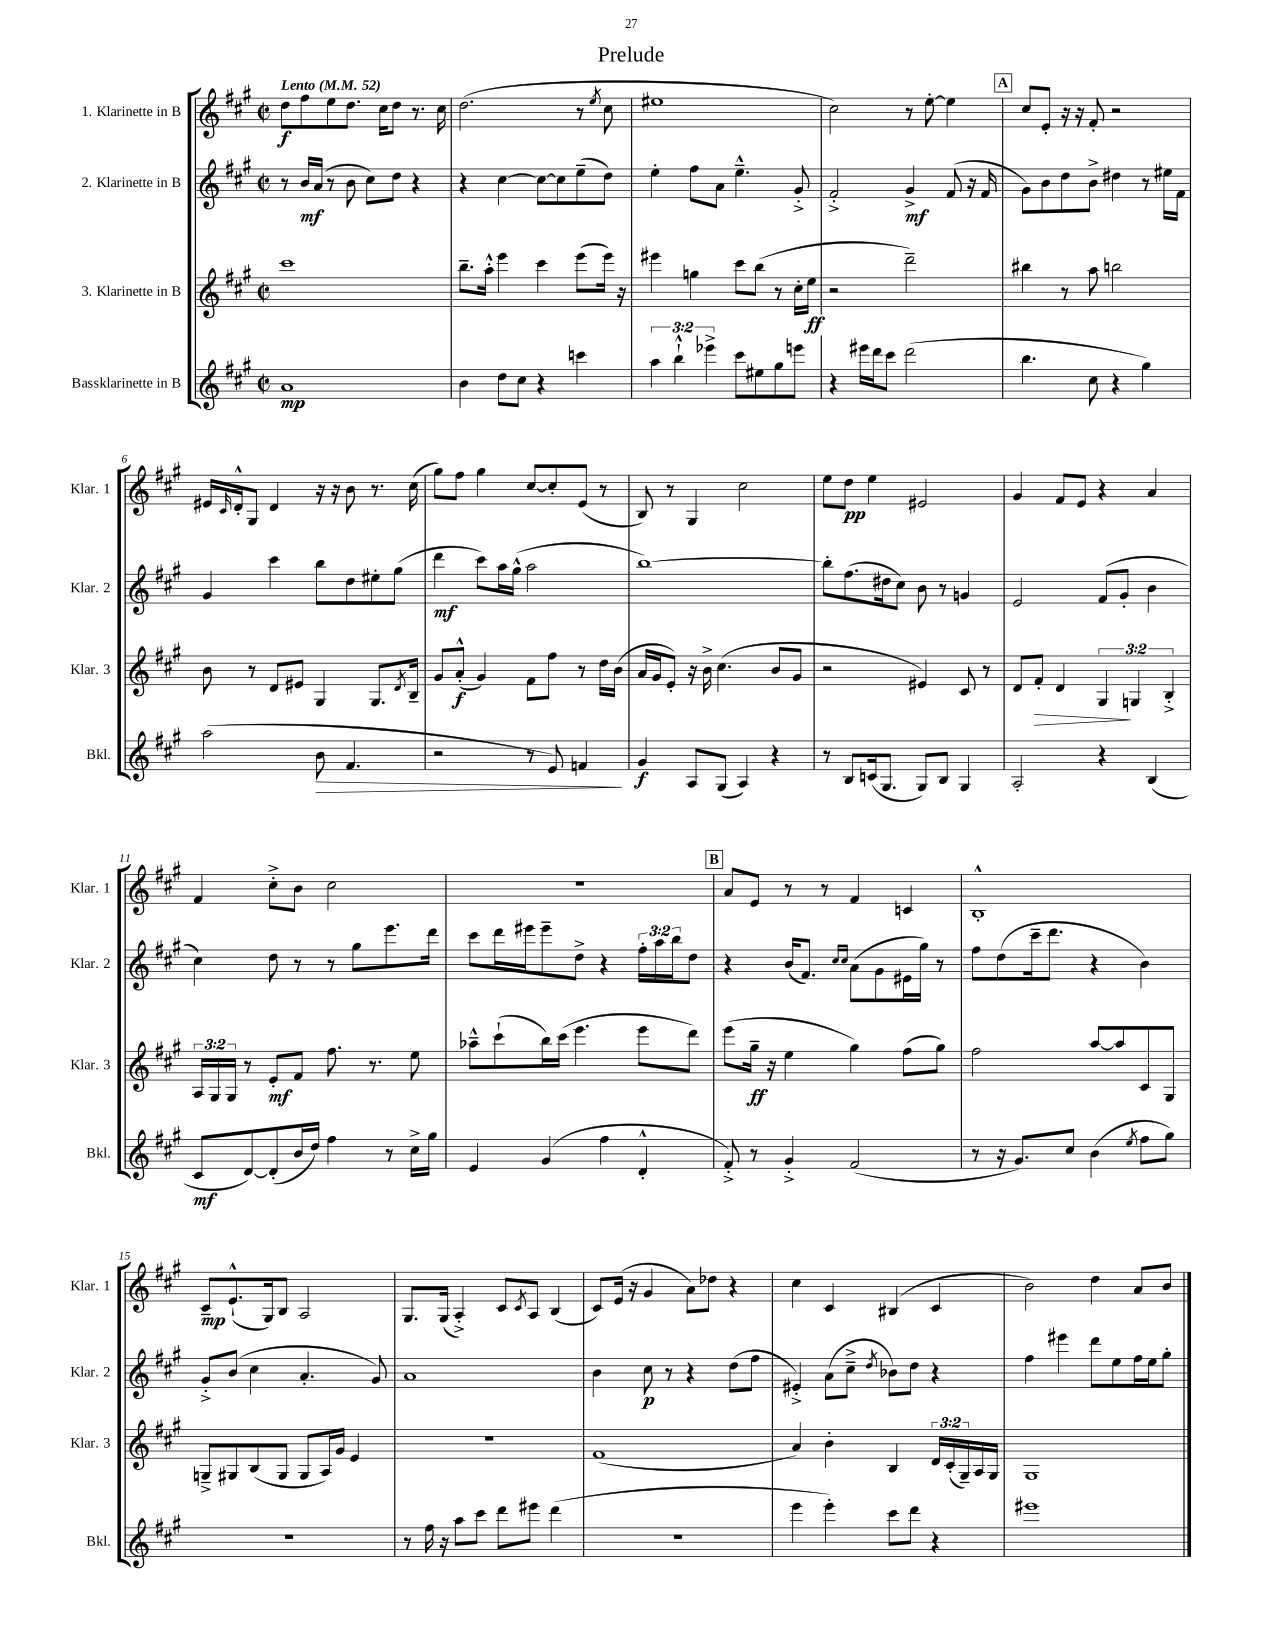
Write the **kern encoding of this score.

**kern	**dynam	**kern	**dynam	**kern	**dynam	**kern	**dynam
*part4	*part4	*part3	*part3	*part2	*part2	*part1	*part1
*staff4	*staff4	*staff3	*staff3	*staff2	*staff2	*staff1	*staff1
*I"Bassklarinette in B	*	*I"3. Klarinette in B	*	*I"2. Klarinette in B	*	*I"1. Klarinette in B	*
*I'Bkl.	*	*I'Klar. 3	*	*I'Klar. 2	*	*I'Klar. 1	*
*clefG2	*	*clefG2	*	*clefG2	*	*clefG2	*
*k[f#c#g#]	*	*k[f#c#g#]	*	*k[f#c#g#]	*	*k[f#c#g#]	*
*M2/2	*	*M2/2	*	*M2/2	*	*M2/2	*
*met(c|)	*	*met(c|)	*	*met(c|)	*	*met(c|)	*
*MM52	*	*MM52	*	*MM52	*	*MM52	*
=1	=1	=1	=1	=1	=1	=1	=1
!	!	!	!	!	!	!LO:TX:a:B:t=Lento	!
1a	mp	1ccc#	.	8r	.	8dd\L	f
.	.	.	.	16b/LL	mf	8ff#\	.
.	.	.	.	(16a/JJ	.	.	.
.	.	.	.	8r	.	8ee\	.
.	.	.	.	8b\	.	8.dd\J	.
.	.	.	.	8cc#\L)	.	.	.
.	.	.	.	.	.	16cc#\KL	.
.	.	.	.	8dd\J	.	8dd\J	.
.	.	.	.	4r	.	8.r	.
.	.	.	.	.	.	16cc#\	.
=2	=2	=2	=2	=2	=2	=2	=2
4b\	.	8.bb~\L	.	4r	.	(2.dd\	.
.	.	16aa'^^\Jk	.	.	.	.	.
8dd\L	.	4eee\	.	[4cc#\	.	.	.
8cc#\J	.	.	.	.	.	.	.
4r	.	4ccc#\	.	8cc#\L_	.	.	.
.	.	.	.	8cc#\]	.	.	.
4cccn\	.	(8eee\L	.	(8ee~\	.	8r	.
.	.	.	.	.	.	8qee/	.
.	.	16eee\Jk)	.	8dd\J)	.	8cc#\	.
.	.	16r	.	.	.	.	.
=3	=3	=3	=3	=3	=3	=3	=3
6aa\	.	4eee#X\	.	4ee'\	.	1ee#X	.
6bb`^^\	.	.	.	.	.	.	.
.	.	4ggn\	.	8ff#\L	.	.	.
6eee-X^\	.	.	.	.	.	.	.
.	.	.	.	8a\J	.	.	.
8ccc#\L	.	8ccc#\L	.	4.ee~^^\	.	.	.
8ee#X\	.	(8bb\J	.	.	.	.	.
8gg#\	.	8r	.	.	.	.	.
8eeen\J	.	16cc#'\LL	.	8g#'^/	.	.	.
.	.	16ee\JJ	ff	.	.	.	.
=4	=4	=4	=4	=4	=4	=4	=4
4r	.	2r	.	2f#'^/	.	2cc#\)	.
16eee#X\LL	.	.	.	.	.	.	.
16ddd\J	.	.	.	.	.	.	.
8ccc#\J	.	.	.	.	.	.	.
(2ddd\	.	2ddd~\)	.	4g#^/	mf	8r	.
.	.	.	.	.	.	[8ee'\	.
.	.	.	.	(8f#/	.	4ee\]	.
.	.	.	.	16r	.	.	.
.	.	.	.	16f#/	.	.	.
!!LO:REH:place=s1:t=A
=5	=5	=5	=5	=5	=5	=5	=5
4.bb\	.	4bb#X\	.	8g#\L)	.	8cc#/L	.
.	.	.	.	8b\	.	8e'/J	.
.	.	8r	.	8dd\	.	16r	.
.	.	.	.	.	.	16r	.
8cc#\	.	8aa\	.	8b^\J	.	8f#'/	.
4r	.	2bbn\	.	4dd#X\	.	2r	.
4gg#\)	.	.	.	8r	.	.	.
.	.	.	.	16ee#X\LL	.	.	.
.	.	.	.	16f#\JJ	.	.	.
!!LO:LB:g=z
=6	=6	=6	=6	=6	=6	=6	=6
(2aa\	.	8b\	.	4g#/	.	16e#X/LL	.
.	.	.	.	.	.	16qqc#/	.
.	.	.	.	.	.	16d'^^/J	.
.	.	8r	.	.	.	8G#/J	.
.	.	8d/L	.	4ccc#\	.	4d/	.
.	.	8e#X/J	.	.	.	.	.
!	!LO:HP:b	!	!	!	!	!	!
8b\	>	4G#/	.	8bb\L	.	16r	.
.	.	.	.	.	.	16r	.
4.f#/	.	.	.	8dd\	.	8b\	.
.	.	8.G#/L	.	8ee#X'\	.	8.r	.
.	.	.	.	(8gg#\J	.	.	.
.	.	8qd/	.	.	.	.	.
.	.	16B~/Jk	.	.	.	(16cc#\	.
=7	=7	=7	=7	=7	=7	=7	=7
2r	.	8g#/L	.	4ddd\	mf	8gg#\L)	.
.	.	(8a'^^/J	f	.	.	8ff#\J	.
.	.	4g#/)	.	8ccc#\L)	.	4gg#\	.
.	.	.	.	16aa\L	.	.	.
.	.	.	.	(16gg#^^\JJ	.	.	.
8r	.	8f#\L	.	2aa\	.	[8cc#/L	.
8e/)	.	8ff#\J	.	.	.	8cc#'/]	.
4fn/	.	8r	.	.	.	(8e/J	.
.	.	16dd\LL	.	.	.	8r	.
.	.	(16b\JJ	.	.	.	.	.
.	]	.	.	.	.	.	.
=8	=8	=8	=8	=8	=8	=8	=8
4g#/	f	16a/LL	.	[1bb)	.	8B/)	.
.	.	16g#/J	.	.	.	.	.
.	.	8e'/J)	.	.	.	8r	.
8A/L	.	16r	.	.	.	4G#/	.
.	.	16b^\	.	.	.	.	.
(8G#/J	.	(4.cc#\	.	.	.	.	.
4A/)	.	.	.	.	.	2cc#\	.
4r	.	8b/L	.	.	.	.	.
.	.	8g#/J	.	.	.	.	.
=9	=9	=9	=9	=9	=9	=9	=9
8r	.	2r	.	8bb'\L]	.	8ee\L	.
8B/L	.	.	.	(8.ff#\	.	8dd\J	pp
(16cn/k	.	.	.	.	.	4ee\	.
8.G#/J	.	.	.	16dd#X\k	.	.	.
.	.	.	.	8cc#\J)	.	.	.
8G#/L)	.	4e#X/)	.	8b\	.	2e#X/	.
8B/J	.	.	.	8r	.	.	.
4G#/	.	8c#/	.	4gn/	.	.	.
.	.	8r	.	.	.	.	.
=10	=10	=10	=10	=10	=10	=10	=10
2A'/	.	8d/L	.	2e/	.	4g#/	.
!	!	!	!LO:HP:b	!	!	!	!
.	.	8f#'/J	>	.	.	.	.
.	.	4d/	.	.	.	8f#/L	.
.	.	.	.	.	.	8e/J	.
4r	.	6G#/	.	(8f#/L	.	4r	.
.	.	.	.	8g#'/J	.	.	.
.	.	6Gn/	]	.	.	.	.
(4B/	.	.	.	4b\	.	4a/	.
.	.	6B'^/	.	.	.	.	.
!!LO:LB:g=z
=11	=11	=11	=11	=11	=11	=11	=11
8c#/L	mf	24A/LL	.	4cc#\)	.	4f#/	.
.	.	24G#/	.	.	.	.	.
.	.	24G#/JJ	.	.	.	.	.
[8d/)	.	8r	.	.	.	.	.
(8d'/]	.	8e'/L	mf	8dd\	.	8cc#'^\L	.
16b/L	.	8f#/J	.	8r	.	8b\J	.
16dd/JJ)	.	.	.	.	.	.	.
4ff#\	.	8.ff#\	.	8r	.	2cc#\	.
.	.	.	.	8gg#\L	.	.	.
.	.	8.r	.	.	.	.	.
8r	.	.	.	8.eee\	.	.	.
16cc#^\LL	.	8ee\	.	.	.	.	.
16gg#\JJ	.	.	.	16ddd\Jk	.	.	.
=12	=12	=12	=12	=12	=12	=12	=12
4e/	.	8aa-X~^^\L	.	8ccc#\L	.	1r	.
.	.	(8ccc#`\	.	16ddd\L	.	.	.
.	.	.	.	16eee#X\J	.	.	.
(4g#/	.	16bb\L)	.	8eee#~\	.	.	.
.	.	(16ccc#\JJ	.	.	.	.	.
.	.	4.eee\	.	8dd^\J	.	.	.
4ff#\	.	.	.	4r	.	.	.
4d'^^/	.	8eee\L	.	24ff#'\LL	.	.	.
.	.	.	.	24aa\	.	.	.
.	.	.	.	24bb\J	.	.	.
.	.	8ddd\J)	.	8dd\J	.	.	.
!!LO:REH:place=s1:t=B
=13	=13	=13	=13	=13	=13	=13	=13
8f#'^/)	.	(8eee\L	.	4r	.	8a/L	.
8r	.	16gg#~\Jk	ff	.	.	8e/J	.
.	.	16r	.	.	.	.	.
4g#'^/	.	4ee\	.	(16b/KL	.	8r	.
.	.	.	.	8.f#/J)	.	.	.
.	.	.	.	.	.	8r	.
.	.	.	.	16qqcc#/LL	.	.	.
.	.	.	.	16qqcc#/JJ	.	.	.
(2f#/	.	4gg#\)	.	(8a\L	.	4f#/	.
.	.	.	.	8g#\	.	.	.
.	.	(8ff#\L	.	16e#X\L	.	4cn/	.
.	.	.	.	16gg#\JJ)	.	.	.
.	.	8gg#\J)	.	8r	.	.	.
=14	=14	=14	=14	=14	=14	=14	=14
8r	.	2ff#\	.	8ff#\L	.	1B'^^	.
16r	.	.	.	(8dd\	.	.	.
8.g#/L)	.	.	.	.	.	.	.
.	.	.	.	16ccc#~\k	.	.	.
.	.	.	.	8.ddd\J	.	.	.
8cc#/J	.	.	.	.	.	.	.
(4b\	.	[8aa/L	.	4r	.	.	.
.	.	8aa/]	.	.	.	.	.
8qee/	.	.	.	.	.	.	.
8ff#\L	.	8c#/	.	4b\)	.	.	.
8gg#\J)	.	8G#/J	.	.	.	.	.
!!LO:LB:g=z
=15	=15	=15	=15	=15	=15	=15	=15
1r	.	8Gn~^/L	.	8g#'^/L	.	8c#~/L	mp
.	.	8G#X/	.	(8b/J	.	(8.e`^^/	.
.	.	(8B/	.	4cc#\	.	.	.
.	.	.	.	.	.	16G#/k)	.
.	.	8G#/J	.	.	.	8B/J	.
.	.	8G#/L	.	4.a'/	.	2A/	.
.	.	16A/L)	.	.	.	.	.
.	.	16g#/JJ	.	.	.	.	.
.	.	4e/	.	.	.	.	.
.	.	.	.	8g#/)	.	.	.
=16	=16	=16	=16	=16	=16	=16	=16
8r	.	1r	.	1a	.	8.G#/L	.
16ff#\	.	.	.	.	.	.	.
16r	.	.	.	.	.	(16G#/Jk	.
8aa\L	.	.	.	.	.	4A'^/)	.
8ccc#\J	.	.	.	.	.	.	.
8ddd\L	.	.	.	.	.	8c#/L	.
.	.	.	.	.	.	8qc#/	.
8eee#X\J	.	.	.	.	.	8A/J	.
(4ddd\	.	.	.	.	.	(4B/	.
=17	=17	=17	=17	=17	=17	=17	=17
1r	.	(1f#	.	4b\	.	8c#/L)	.
.	.	.	.	.	.	(16e/Jk	.
.	.	.	.	.	.	16r	.
.	.	.	.	8cc#\	p	4g#/	.
.	.	.	.	8r	.	.	.
.	.	.	.	4r	.	8a\L)	.
.	.	.	.	.	.	8dd-X\J	.
.	.	.	.	(8dd\L	.	4r	.
.	.	.	.	8ff#\J	.	.	.
=18	=18	=18	=18	=18	=18	=18	=18
4eee\	.	4a/)	.	4e#X'^/)	.	4cc#\	.
4eee'\)	.	4b'\	.	(8a\L	.	4c#/	.
.	.	.	.	8cc#~^\J	.	.	.
.	.	.	.	8qdd/	.	.	.
8ccc#\L	.	4B/	.	8b-X\L)	.	(4B#X/	.
8ddd\J	.	.	.	8dd\J	.	.	.
4r	.	24d/LL	.	4r	.	4c#/	.
.	.	(24c#'/	.	.	.	.	.
.	.	24G#~/)	.	.	.	.	.
.	.	16A/	.	.	.	.	.
.	.	16G#/JJ	.	.	.	.	.
=19	=19	=19	=19	=19	=19	=19	=19
1eee#X	.	1G#	.	4ff#\	.	2b\)	.
.	.	.	.	4eee#X\	.	.	.
.	.	.	.	8ddd\L	.	4dd\	.
.	.	.	.	8ee\	.	.	.
.	.	.	.	16ff#\L	.	8a/L	.
.	.	.	.	16ee\J	.	.	.
.	.	.	.	8gg#'\J	.	8b/J	.
==	==	==	==	==	==	==	==
*-	*-	*-	*-	*-	*-	*-	*-
